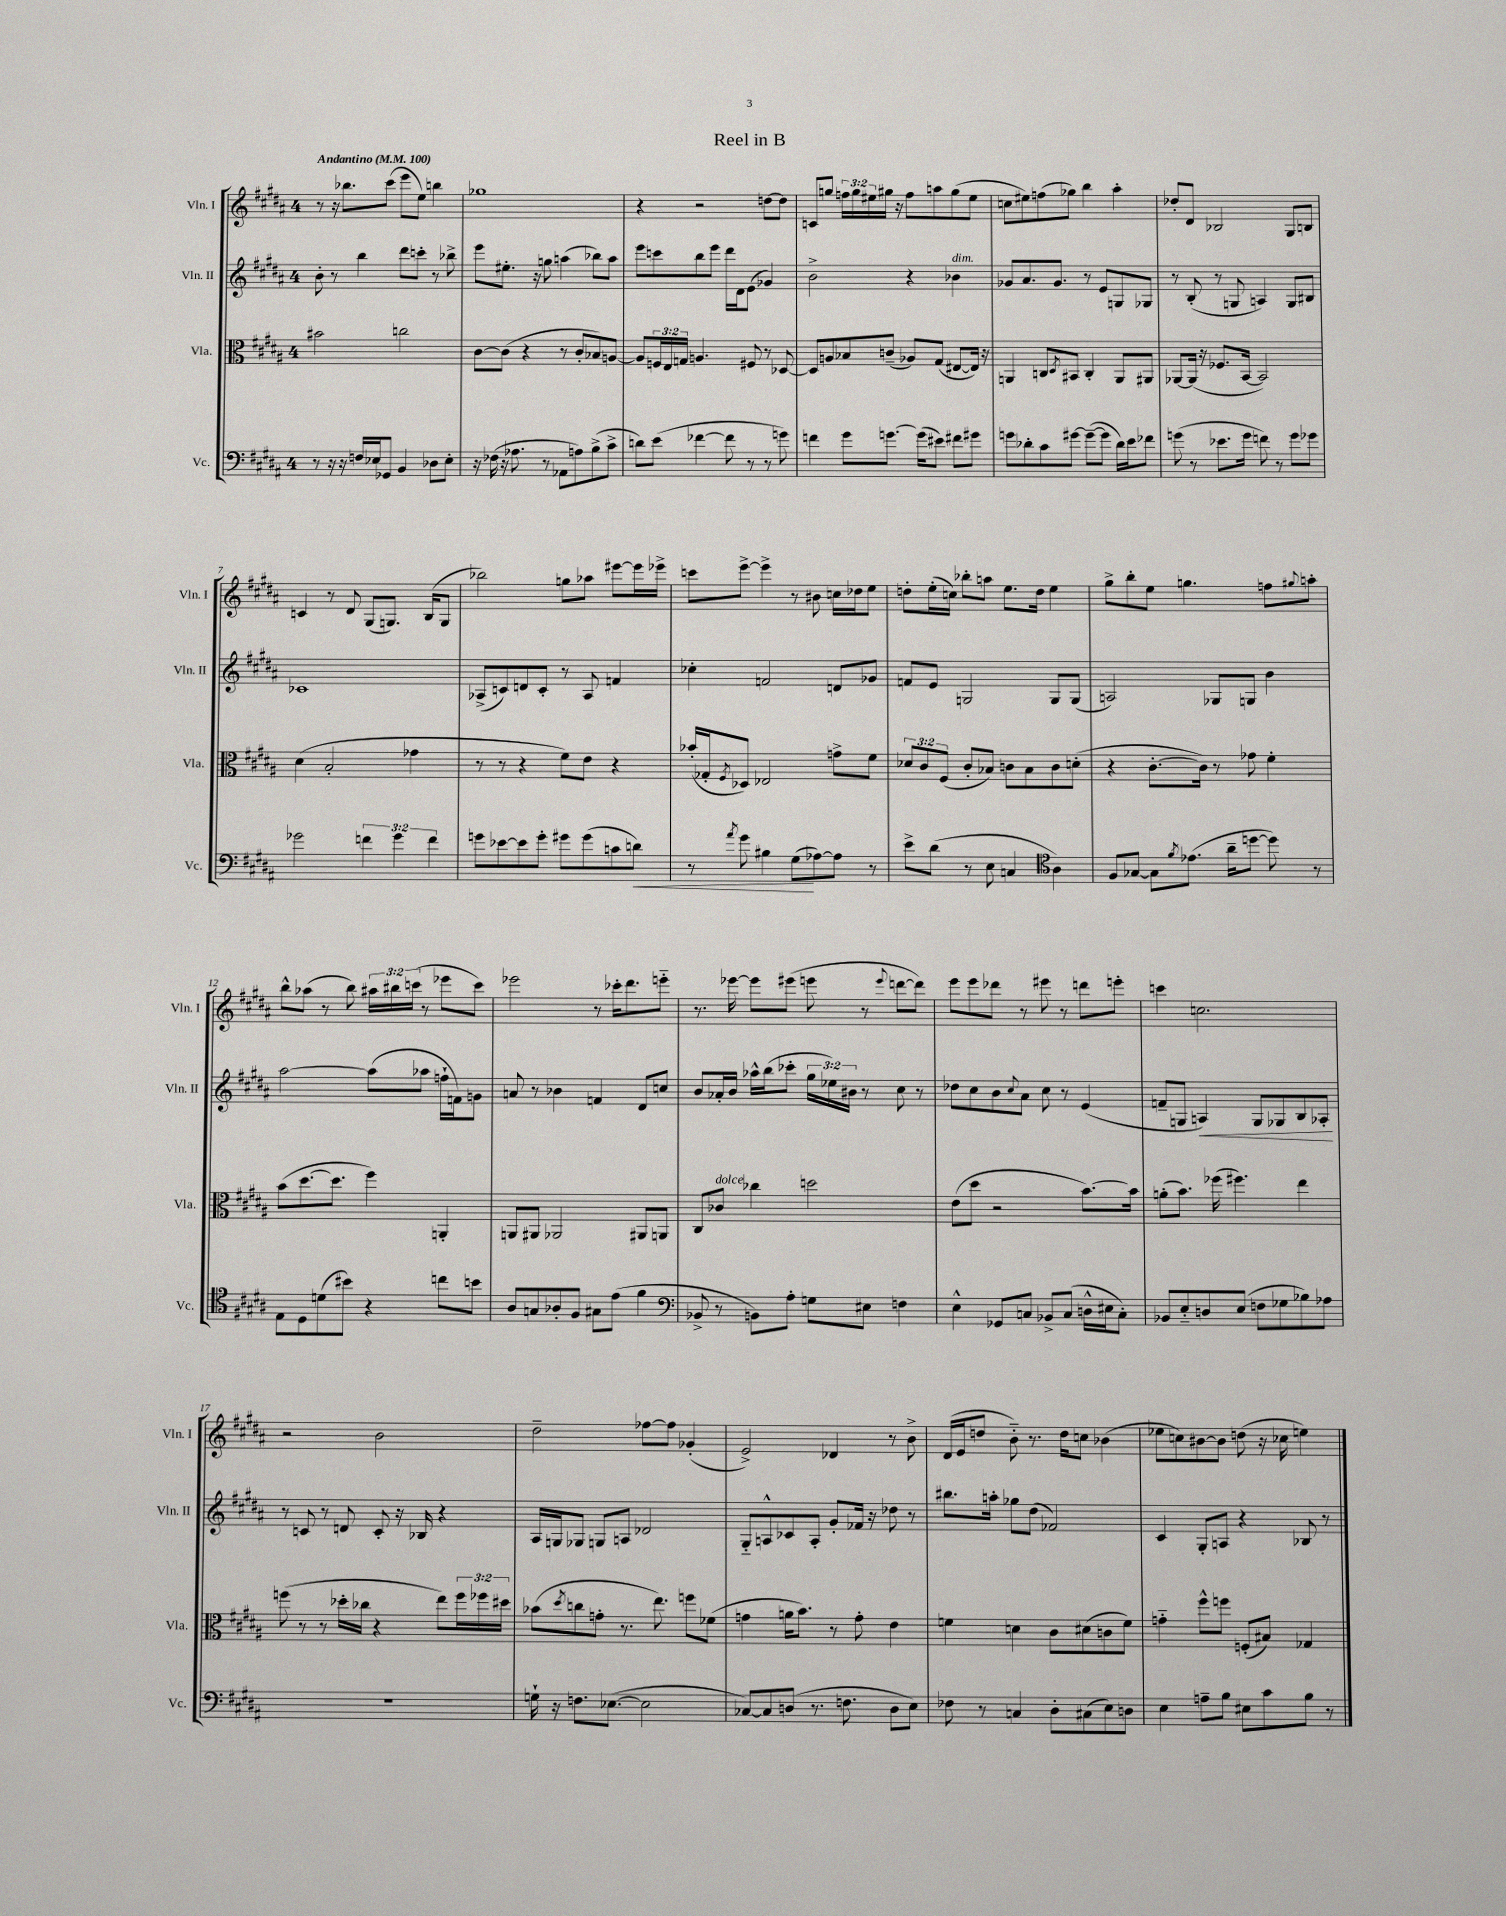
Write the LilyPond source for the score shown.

\header { title = "Reel in B" }
<<
\new StaffGroup <<
\new Staff = "s0" \with { instrumentName = "Vln. I" shortInstrumentName = "Vln. I" } {
    \clef treble \key b \major \once \override Staff.TimeSignature.style = #'single-digit \time 4/4 \override Staff.TupletNumber.text = #tuplet-number::calc-fraction-text \tempo "Andantino" 4 = 100
    r8 r16 bes''8. cis'''8( e'''8 e''8) b''4 |
    ges''1 |
    r4 r2 d''8~ d''8 |
    c'8 g''8 \tuplet 3/2 { f''16 g''16 eis''16 } gis''16 r16 f''8 a''8 gis''8( eis''8 |
    c''8 eis''8) f''8( ges''8) b''4 ais''4-. |
    des''8-. dis'8 bes2 gis8 b8 |
    c'4 r8 dis'8 gis8( g8.) b16( g8 |
    bes''2) g''8 aes''8 eis'''8~ eis'''16 ees'''16-> |
    c'''8 e'''8~-> e'''4-> r8 bis'8 c''16 des''16 e''8 |
    d''8-. e''16-.( c''16) bes''8-. a''8 e''8. d''16 e''4 |
    gis''8-> b''8-. e''8 g''4. f''8 \appoggiatura { gis''8 } a''8-. |
    b''8-^ aes''8( r8 b''8) \tuplet 3/2 { ais''16 bis''16 c'''16( } r8 ees'''8 c'''8) |
    ees'''2 r8 ces'''16-. dis'''8. e'''8-_ |
    r8. ees'''16~ ees'''8 eis'''8( e'''8 r8 \appoggiatura { e'''8 } d'''8~ d'''8) |
    e'''8 e'''8 des'''8 r8 eis'''8 r8 d'''8 e'''8-. |
    c'''4 c''2. |
    r2 b'2 |
    dis''2-- fes''8~ fes''8 ges'4-.( |
    e'2->) des'4 r8 b'8-> |
    dis'16( e'16 d''8 b'8-_) r8. d''16 c''8 bes'4( |
    ees''8 c''8) bis'8~ bis'8 d''8( r16 ces''16 e''4) \bar "|." |
}
\new Staff = "s1" \with { instrumentName = "Vln. II" shortInstrumentName = "Vln. II" } {
    \clef treble \key b \major \once \override Staff.TimeSignature.style = #'single-digit \time 4/4 \override Staff.TupletNumber.text = #tuplet-number::calc-fraction-text
    b'8-. r8 b''4 dis'''8 c'''8-. r8 bes''8-> |
    e'''8 eis''8.-. r16 g''8 a''4( bes''8) a''8 |
    e'''8 c'''8 b''8 e'''8 dis'''16 dis'16 e'8( ges'4) |
    b'2-> r4 bes'4^\markup { \italic "dim." } |
    ges'8 ais'8. ges'8. r8 e'8 g8 ges8 |
    r8 b8-.( r8 g8 a4) g8 bis8 |
    ces'1 |
    aes8->( c'8) d'8 c'8-. r8 aes8 f'4 |
    ces''4-. f'2 d'8 ges'8 |
    f'8 e'8 g2 g8 g8( |
    a2) ges8 g8 b'4 |
    ais''2~ ais''8( aes''8 f''16-! f'16) g'8 |
    a'8 r8 bes'4 f'4 dis'8 c''8 |
    b'8 aes'16-. b'16 aes''16-^ b''16( ces'''8-. \tuplet 3/2 { gis''16 ees''16) bis'16 } r8 cis''8 r8 |
    des''8 cis''8 b'8 \appoggiatura { cis''8 } ais'8 cis''8 r8 e'4( |
    f'8-- g8 a4\<) g8 ges8 b8 aes8-.\! |
    r8 c'8 r8 d'8 c'8-. r16 bes16 r4 |
    ais16 g16 ges8 g8 a8 des'2 |
    gis8-_ a8-^ ces'8 a8-. gis'8-. fes'16 r16 des''8 r8 |
    bis''8. a''16-. ges''8 dis''8( fes'2) |
    cis'4 gis8-. a8 r4 bes8 r8 \bar "|." |
}
\new Staff = "s2" \with { instrumentName = "Vla." shortInstrumentName = "Vla." } {
    \clef alto \key b \major \once \override Staff.TimeSignature.style = #'single-digit \time 4/4 \override Staff.TupletNumber.text = #tuplet-number::calc-fraction-text
    bis'2 c''2 |
    cis'8~ cis'8( r4 r8 cis'8-. bes8) a8~ |
    a8 \tuplet 3/2 { f16 e16 g16 } a4. fis8 r8 des8~ |
    des8 a8 bes8 c'8--( aes8) gis8( eis8~ eis16) r16 |
    a,4 c8 \acciaccatura { dis8 } bis,8 c4-. a,8 ais,8 |
    aes,8~ aes,16( r16 fes8. b,16~ b,2) |
    dis'4( b2-. ges'4 |
    r8 r8 r4 fis'8) e'8 r4 |
    bes'16-.( ges16-. \acciaccatura { fis8 } des8) ees2 g'8-> fis'8 |
    \tuplet 3/2 { des'8 cis'8 fis8( } cis'8-. bes8) c'8 bes8 c'8 d'8-.( |
    r4 cis'8.~-. cis'16) r8 ges'8 fis'4-. |
    b'8( dis''8.~ dis''8. fis''4) a,4-. |
    a,8 ais,8 aes,2 ais,8 a,8 |
    cis8 ces'8^\markup { \italic "dolce" } ces''4 d''2 |
    e'8( dis''8 r2 b'8.~) b'16 |
    a'8-.( b'8.) fes''16( fis''4.) e''4 |
    f''8( r8 r8 des''16-. ces''16 r4 e''8) \tuplet 3/2 { f''16 fes''16 dis''16 } |
    bes'8( \acciaccatura { dis''8 } c''8 g'8-. r8. e''8.) f''8 fes'8( |
    g'4 a'16 b'8.) r8 g'8-. e'4 |
    f'4 d'4 cis'8 dis'8( c'8 f'8) |
    g'4-_ fis''8-^ f''8 f8-.( bis8) ges4 \bar "|." |
}
\new Staff = "s3" \with { instrumentName = "Vc." shortInstrumentName = "Vc." } {
    \clef bass \key b \major \once \override Staff.TimeSignature.style = #'single-digit \time 4/4 \override Staff.TupletNumber.text = #tuplet-number::calc-fraction-text
    r8 r16 r16 f16 ees16 ges,8 b,4 des8 ees8-. |
    r16 fes16( r16 aes8. r8 aes,8 a8) b8->( cis'8-> |
    d'8) e'8( fes'4~ fes'8 r8 r8 g'8) |
    f'4 gis'8 g'8.~ g'16( eis'8) fis'8 gis'8 |
    g'8 des'8-. cis'8 gis'8~ gis'8~--( gis'8 des'16) e'16 fes'8 |
    g'8( r8 ees'8. g'16 f'8) r8 g'8 ges'8 |
    ges'2 \tuplet 3/2 { f'4 ges'4 f'4 } |
    g'8 ees'8~ ees'8 g'8-. gis'8 gis'8( c'8 d'8\<) |
    r8 \acciaccatura { ais'8 } gis'8 bis4 gis8\!( aes8~) aes8 r8 |
    e'8-> dis'8( r8 e8 c4 \clef tenor ais4) |
    fis8 ges8~ ges8 \acciaccatura { fis'8 } ees'8.( ais'16-- d''8~ d''8) r8 |
    e8 dis8 d'8( bis'8) r4 c''8 b'8 |
    ais8 g8 aes8-. fis8 gis8 e'8( fis'4 |
    \clef bass bes,8-> r8 b,8) ais8-. g8 eis8 f4 |
    e4-^ ges,8 c8 bes,8-> c8( d16-^ eis16 c8-.) |
    bes,8 e8-_ d8 e8( f8 ges8 bes8) aes8 |
    R1 |
    g16-! r16 f8. ees8.~( ees2 |
    ces8~) ces8 d8( r8. f8. d8 e8) |
    fes8 r8 c4 dis8-. cis8( e8) d8 |
    e4 a8-- b8 eis8 cis'8 b8 r8 \bar "|." |
}
>>
>>
